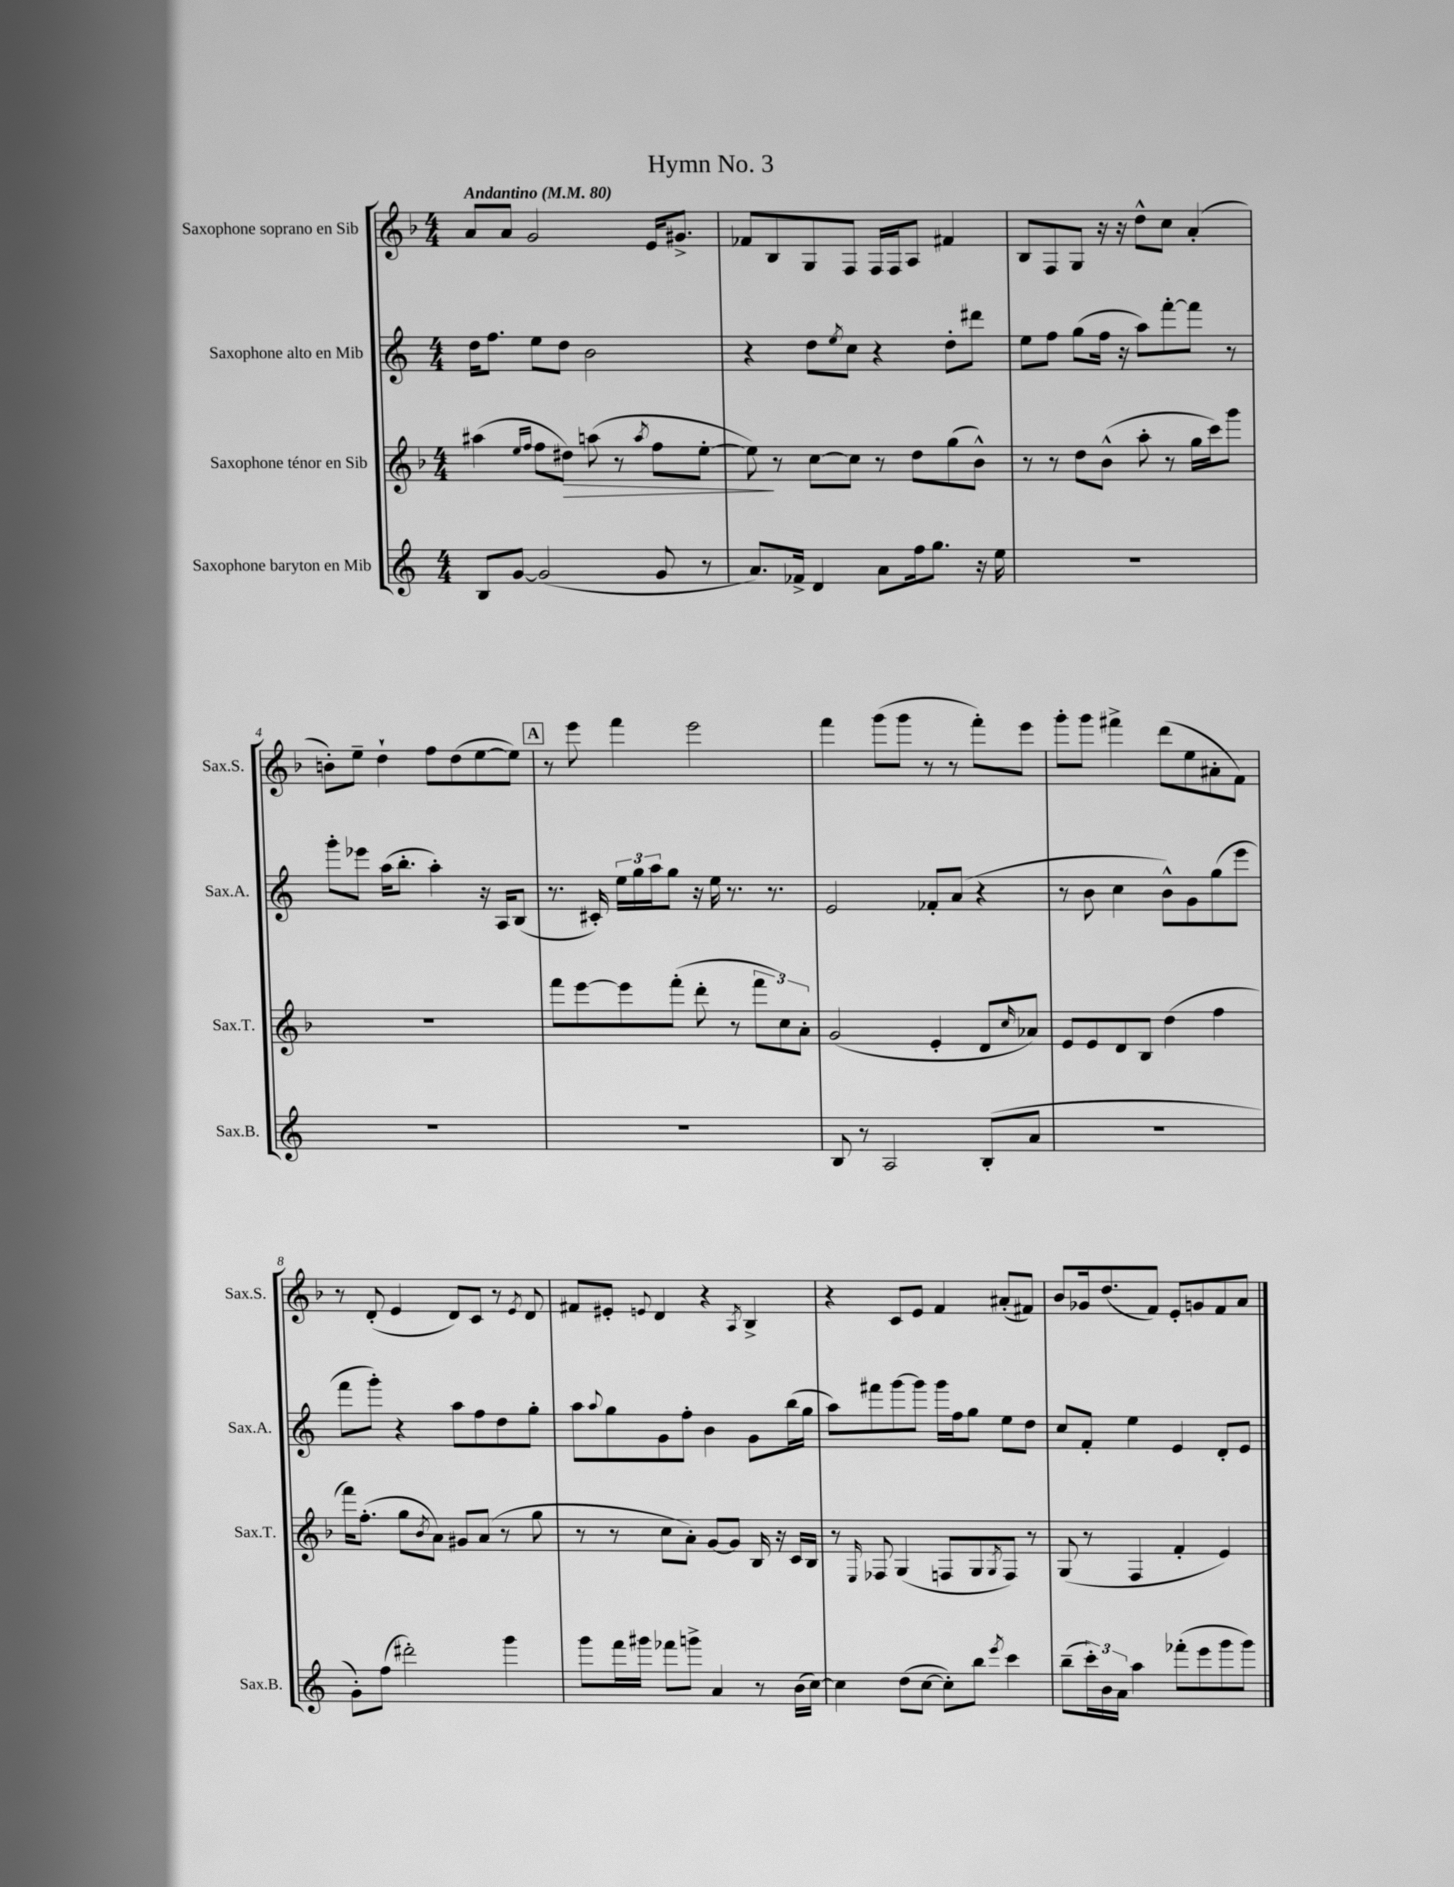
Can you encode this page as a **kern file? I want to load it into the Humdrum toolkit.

**kern	**kern	**dynam	**kern	**kern
*part4	*part3	*part3	*part2	*part1
*staff4	*staff3	*staff3	*staff2	*staff1
*I"Saxophone baryton en Mib	*I"Saxophone ténor en Sib	*	*I"Saxophone alto en Mib	*I"Saxophone soprano en Sib
*I'Sax.B.	*I'Sax.T.	*	*I'Sax.A.	*I'Sax.S.
*clefG2	*clefG2	*	*clefG2	*clefG2
*k[]	*k[b-]	*	*k[]	*k[b-]
*M4/4	*M4/4	*	*M4/4	*M4/4
*MM80	*MM80	*	*MM80	*MM80
=1	=1	=1	=1	=1
!	!	!	!	!LO:TX:a:B:t=Andantino
8B/L	(4aa#X\	.	16dd\KL	8a/L
.	.	.	8.ff\J	.
[8g/J	.	.	.	8a/J
.	16qqee/LL	.	.	.
.	16qqff/JJ	.	.	.
(2g/]	8ff\L	.	8ee\L	2g/
!	!	!LO:HP:b	!	!
.	8dd#X\J)	>	8dd\J	.
.	(8aan\	.	2b\	.
.	8r	.	.	.
.	8qaa/	.	.	.
8g/	8ff\L	.	.	16e/KL
.	.	.	.	8.g#X^/J
8r	[8ee'\J	.	.	.
=2	=2	=2	=2	=2
8.a/L)	8ee\])	.	4r	8f-X/L
.	8r	]	.	8B-/
16f-X^/Jk	.	.	.	.
4d/	[8cc\L	.	8dd\L	8G/
.	.	.	8qee/	.
.	8cc\J]	.	8cc\J	8F/J
8a\L	8r	.	4r	16F/LL
.	.	.	.	16F/J
16ff\k	8dd\L	.	.	8A/J
8.gg\J	.	.	.	.
.	(8gg\	.	8dd'\L	4f#X/
16r	8b-^^\J)	.	8ddd#X\J	.
16ee\	.	.	.	.
=3	=3	=3	=3	=3
1r	8r	.	8ee\L	8B-/L
.	8r	.	8ff\J	8F/
.	8dd\L	.	(8gg\L	8G/J
.	(8b-^^\J	.	16ff\Jk	16r
.	.	.	16r	16r
.	8aa'\	.	8aa\L)	8dd^^\L
.	8r	.	[8fff'\	8cc\J
.	16gg\LL	.	8fff\J]	(4a'/
.	16ccc\J)	.	.	.
.	8ggg\J	.	8r	.
!!LO:LB:g=z
=4	=4	=4	=4	=4
1r	1r	.	8ggg'\L	8bn'\L)
.	.	.	8eee-X\J	8ee~\J
.	.	.	(16aa\KL	4dd`\
.	.	.	8.bb'\J	.
.	.	.	4aa'\)	8ff\L
.	.	.	.	(8dd\
.	.	.	16r	[8ee\
.	.	.	16A/KL	.
.	.	.	(8B/J	8ee\J])
!!LO:REH:place=s1:t=A
=5	=5	=5	=5	=5
1r	8fff\L	.	8.r	8r
.	[8eee\	.	.	8eee\
.	.	.	16c#X'/)	.
.	8eee\]	.	24ee\LL	4fff\
.	.	.	24gg\	.
.	.	.	24aa\J	.
.	(8fff'\J	.	8gg\J	.
.	8ddd'\	.	16r	2eee\
.	.	.	16ee\	.
.	8r	.	8.r	.
.	12fff\L	.	.	.
.	.	.	8.r	.
.	12cc\)	.	.	.
.	12a'\J	.	.	.
=6	=6	=6	=6	=6
8B/	(2g/	.	2e/	4fff\
8r	.	.	.	.
2A/	.	.	.	(8ggg\L
.	.	.	.	8ggg\J
.	4e'/	.	8f-X'/L	8r
.	.	.	(8a/J	8r
(8B'/L	8d/L	.	4r	8fff'\L)
.	16qqcc/	.	.	.
8a/J	8a-X/J)	.	.	8eee\J
=7	=7	=7	=7	=7
1r	8e/L	.	8r	8ggg'\L
.	8e/	.	8b\	8ggg\J
.	8d/	.	4cc\	4fff#X^\
.	8B-/J	.	.	.
.	(4dd\	.	8b^^\L)	(8ddd\L
.	.	.	8g\	8ee\
.	4ff\	.	(8gg\	8a#X'\
.	.	.	8eee\J	8f\J)
!!LO:LB:g=z
=8	=8	=8	=8	=8
8g'\L)	16fff\KL)	.	8fff\L	8r
.	(8.ff'\J	.	.	.
(8ff\J	.	.	8ggg'\J)	(8d'/
2ddd#X'\)	8gg\L	.	4r	4e/
.	8qb-/	.	.	.
.	8a\J)	.	.	.
.	8g#X/L	.	8aa\L	8d/L)
.	(8a/J	.	8ff\	8c/J
4ggg\	8r	.	8dd\	8r
.	.	.	.	8qe/
.	8gg\	.	8gg'\J	8d/
=9	=9	=9	=9	=9
8ggg\L	8r	.	8aa\L	8f#X/L
.	.	.	8qqaa/	.
16fff\L	8r	.	8gg\	8e#X'/J
16ggg#X\JJ	.	.	.	.
.	.	.	.	8qqen/
8fff-X\L	8cc\L	.	8g\	4d/
8gggn^\J	8a'\J)	.	8ff'\J	.
4a/	[8g/L	.	4b\	4r
.	8g/J]	.	.	.
.	.	.	.	8qA/
8r	16B-/	.	8g\L	4B-^/
.	16r	.	.	.
(16b\LL	16c/LL	.	(16bb\L	.
[16cc\JJ)	16B-/JJ	.	16gg\JJ	.
=10	=10	=10	=10	=10
4cc\]	8r	.	8aa\L)	4r
.	16qqE/	.	.	.
.	8F-X/	.	8fff#X\	.
(8dd\L	(4G/	.	[8ggg\	8c/L
[8cc\J	.	.	8ggg\J]	8e/J
8cc'\L])	8Fn/L	.	16ggg\LL	4f/
.	.	.	16ff\J	.
8bb\J	8G/	.	8gg\J	.
8qeee/	8qG/	.	.	.
4ccc\	8F/J)	.	8ee\L	(8a#X'/L
.	8r	.	8dd\J	8f#X/J)
=11	=11	=11	=11	=11
(8bb~\L	(8G/	.	8cc/L	8b-/L
24ccc'\L)	8r	.	8f'/J	16g-X/k
24b\	.	.	.	.
.	.	.	.	(8.dd/
24a\JJ	.	.	.	.
4aa\	4F/	.	4ee\	.
.	.	.	.	8f/J)
(8fff-X'\L	4f'/	.	4e/	8e'/L
8eee\	.	.	.	8gn/
8ggg\	4e/)	.	8d'/L	8f/
8ggg\J)	.	.	8e/J	8a/J
==	==	==	==	==
*-	*-	*-	*-	*-
